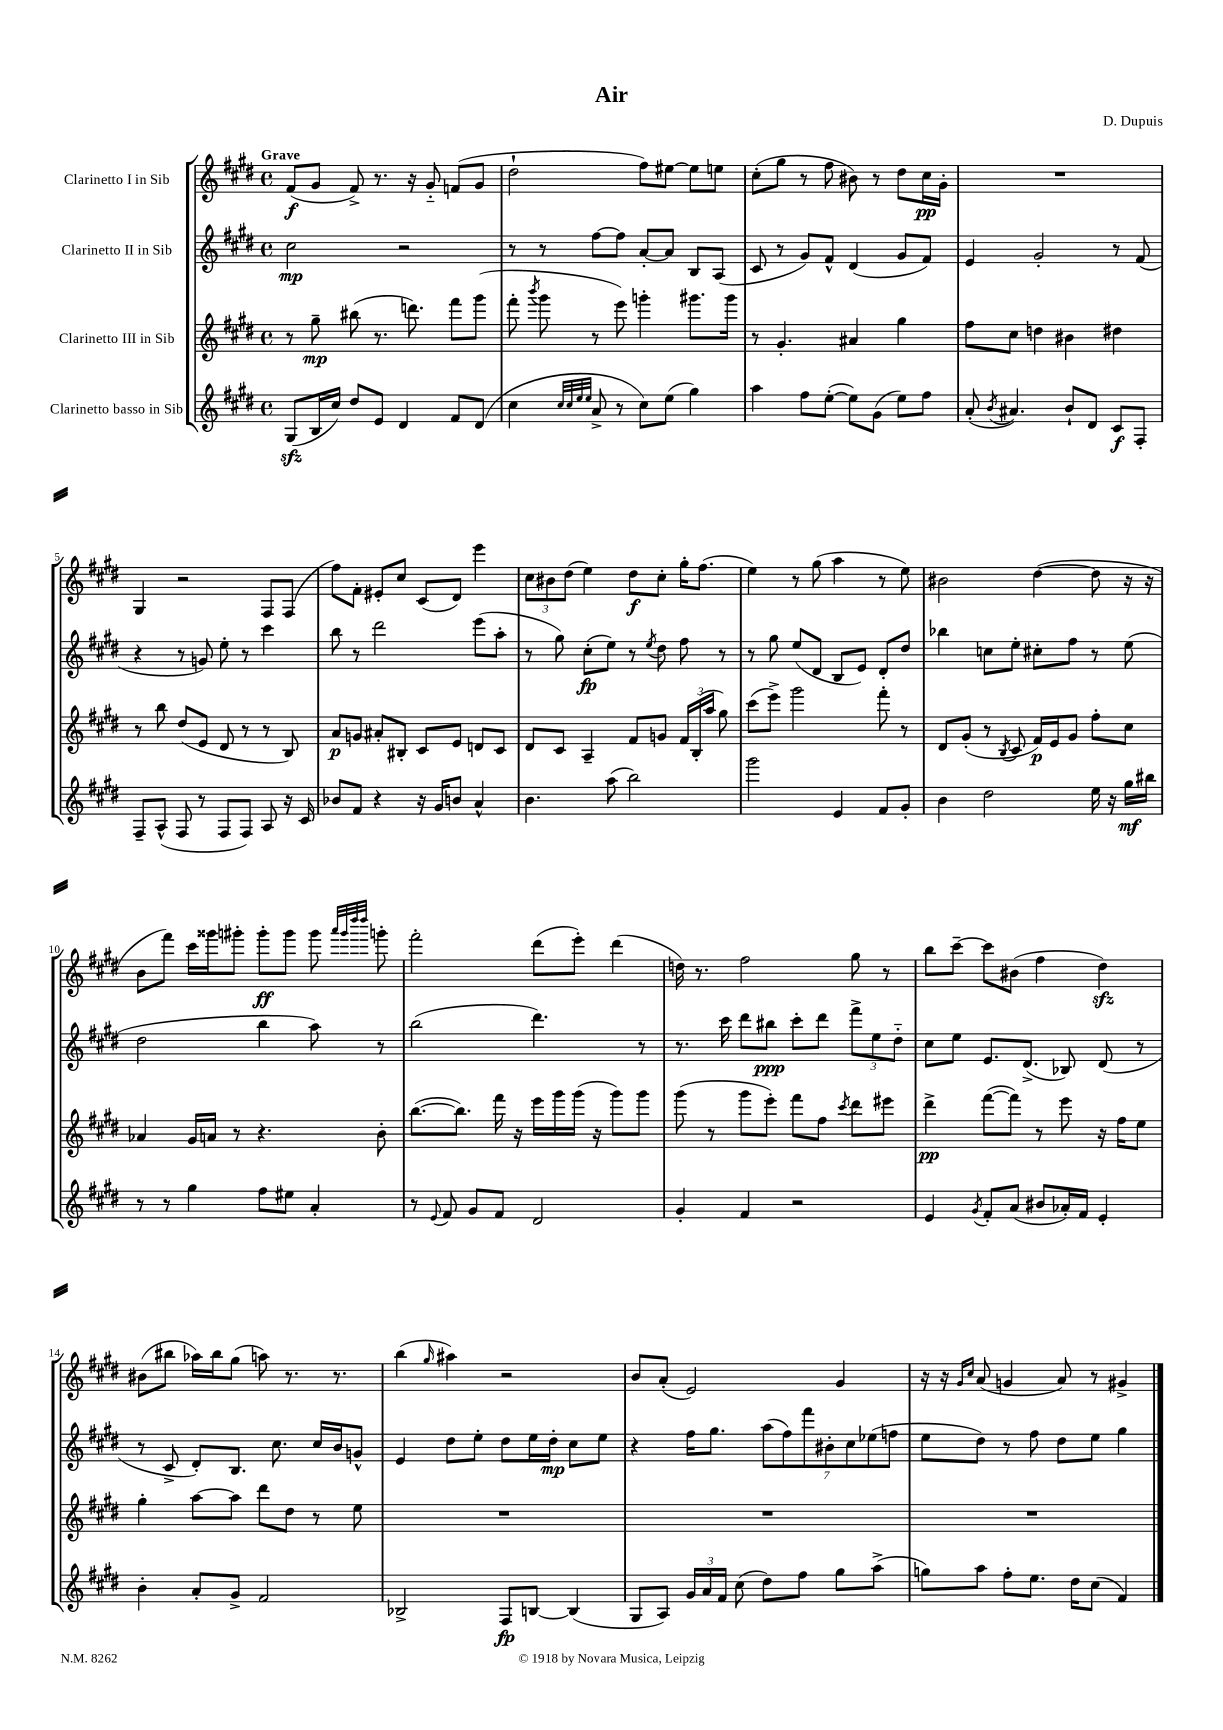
\header { title = "Air" composer = "D. Dupuis" }
<<
\new StaffGroup <<
\new Staff = "s0" \with { instrumentName = "Clarinetto I in Sib" } {
    \clef treble \key e \major \defaultTimeSignature \time 4/4 \tempo "Grave"
    \autoBeamOff fis'8[\f( gis'8] fis'8->) r8. r16 gis'8-_ f'8[( gis'8] |
    dis''2-! fis''8[) eis''8]~ eis''8[ e''8] |
    cis''8[-.( gis''8] r8 fis''8 bis'8) r8 dis''8[ cis''16\pp gis'16]-. |
    R1 |
    gis4 r2 fis8[ fis8]( |
    fis''8[) fis'8]-. eis'8[-. cis''8] cis'8[( dis'8]) e'''4 |
    \tuplet 3/2 { cis''8[ bis'8 dis''8]( } e''4) dis''8[\f cis''8]-. gis''16[-. fis''8.]( |
    e''4) r8 gis''8( a''4 r8 e''8) |
    bis'2 dis''4~( dis''8 r16 r16 |
    b'8[ fis'''8]) cis'''16[ gisis'''16 gis'''8]-. gis'''8[-.\ff gis'''8] gis'''8 \grace { a'''32[ gis'''32 dis''''32 dis''''32] } g'''8-. |
    fis'''2-. dis'''8[( e'''8]-.) dis'''4( |
    d''16) r8. fis''2 gis''8 r8 |
    b''8[ cis'''8]~-- cis'''8[ bis'8]( fis''4 dis''4\sfz) |
    bis'8[( bis''8] aes''16[) bis''16 gis''8]( a''8) r8. r8. |
    b''4( \grace { gis''16 } ais''4) r2 |
    b'8[ a'8]-.( e'2) gis'4 |
    r16 r16 \grace { gis'16[ cis''16] } a'8( g'4 a'8) r8 gis'4-> \bar "|." |
}
\new Staff = "s1" \with { instrumentName = "Clarinetto II in Sib" } {
    \clef treble \key e \major \defaultTimeSignature \time 4/4
    \autoBeamOff cis''2\mp r2 |
    r8 r8 fis''8[~ fis''8] a'8[~-. a'8] b8[ a8]( |
    cis'8 r8 gis'8[) fis'8]-^ dis'4( gis'8[ fis'8]) |
    e'4 gis'2-. r8 fis'8( |
    r4 r8 g'8) e''8-. r8 cis'''4 |
    b''8 r8 dis'''2 e'''8[( a''8]-. |
    r8 gis''8) cis''8[-.\fp( e''8]) r8 \acciaccatura { e''8 } dis''8 fis''8 r8 |
    r8 gis''8 e''8[( dis'8] b8[ e'8]) dis'8[-. dis''8] |
    bes''4 c''8[ e''8]-. cis''8[-. fis''8] r8 e''8( |
    dis''2 b''4 a''8) r8 |
    b''2( dis'''4.) r8 |
    r8. cis'''16 dis'''8[ bis''8]\ppp cis'''8[-. dis'''8] \tuplet 3/2 { fis'''8[-> e''8 dis''8]-_ } |
    cis''8[ e''8] e'8.[ dis'8.]->( bes8) dis'8( r8 |
    r8 cis'8-> dis'8[-.) b8.] cis''8. cis''16[ b'16 g'8]-^ |
    e'4 dis''8[ e''8]-. dis''8[ e''16 dis''16]-.\mp cis''8[ e''8] |
    r4 fis''16[ gis''8.] \tuplet 7/4 { a''8[( fis''8) fis'''8 bis'8-. cis''8 ees''8( f''8] } |
    e''8[ dis''8]) r8 fis''8 dis''8[ e''8] gis''4 \bar "|." |
}
\new Staff = "s2" \with { instrumentName = "Clarinetto III in Sib" } {
    \clef treble \key e \major \defaultTimeSignature \time 4/4
    \autoBeamOff r8 gis''8--\mp bis''8( r8. d'''8.) fis'''8[ gis'''8]( |
    fis'''8-. \acciaccatura { b'''8 } gis'''8 r8 e'''8) g'''4-. gis'''8.[ gis'''16] |
    r8 gis'4.-. ais'4 gis''4 |
    fis''8[ cis''8] d''4 bis'4 dis''4 |
    r8 b''8 dis''8[( e'8] dis'8 r8 r8 b8) |
    a'8[\p g'8] ais'8[-. bis8]-. cis'8[ e'8] d'8[ cis'8] |
    dis'8[ cis'8] a4-- fis'8[ g'8] \tuplet 3/2 { fis'16[ b16-.( a''16] } gis''8) |
    cis'''8[( e'''8]->) gis'''2 fis'''8-. r8 |
    dis'8[ gis'8]-.( r8 \acciaccatura { b8 } cis'8 fis'16[\p) e'16 gis'8] fis''8[-. cis''8] |
    aes'4 gis'16[ a'16] r8 r4. b'8-. |
    b''8.[~( b''8.]) fis'''16 r16 e'''16[ gis'''16 gis'''16]( r16 gis'''8[) gis'''8] |
    gis'''8( r8 gis'''8[ e'''8]-.) fis'''8[ fis''8] \acciaccatura { cis'''8 } dis'''8[ eis'''8] |
    dis'''4->\pp fis'''8[~( fis'''8]) r8 e'''8 r16 fis''16[ e''8] |
    gis''4-. a''8[~ a''8] dis'''8[ dis''8] r8 e''8 |
    R1 |
    R1 |
    R1 \bar "|." |
}
\new Staff = "s3" \with { instrumentName = "Clarinetto basso in Sib" } {
    \clef treble \key e \major \defaultTimeSignature \time 4/4
    \autoBeamOff gis8[\sfz( b16 cis''16]) dis''8[ e'8] dis'4 fis'8[ dis'8]( |
    cis''4 \grace { cis''32[ cis''32 e''32 e''32] } a'8-> r8 cis''8[) e''8]( gis''4) |
    a''4 fis''8[ e''8]~-.( e''8[) gis'8]( e''8[) fis''8] |
    a'8-.( \acciaccatura { b'8 } ais'4.) b'8[-! dis'8] cis'8[\f fis8]-. |
    fis8[-- a8]-^( fis8 r8 fis8[ fis8]) a8 r16 cis'16 |
    bes'8[ fis'8] r4 r16 gis'16[ b'8] a'4-^ |
    b'4. a''8( b''2) |
    gis'''2 e'4 fis'8[ gis'8]-. |
    b'4 dis''2 e''16 r16 gis''16[\mf bis''16] |
    r8 r8 gis''4 fis''8[ eis''8] a'4-. |
    r8 \appoggiatura { e'8 } fis'8 gis'8[ fis'8] dis'2 |
    gis'4-. fis'4 r2 |
    e'4 \acciaccatura { gis'8 } fis'8[-. a'8]( bis'8[ aes'16-.) fis'16] e'4-. |
    b'4-. a'8[-. gis'8]-> fis'2 |
    bes2-> fis8[\fp b8]~ b4( |
    gis8[ a8]) \tuplet 3/2 { gis'16[ a'16 fis'16] } cis''8( dis''8[) fis''8] gis''8[ a''8]->( |
    g''8[) a''8] fis''8[-. e''8.] dis''16[ cis''8]( fis'4) \bar "|." |
}
>>
>>
